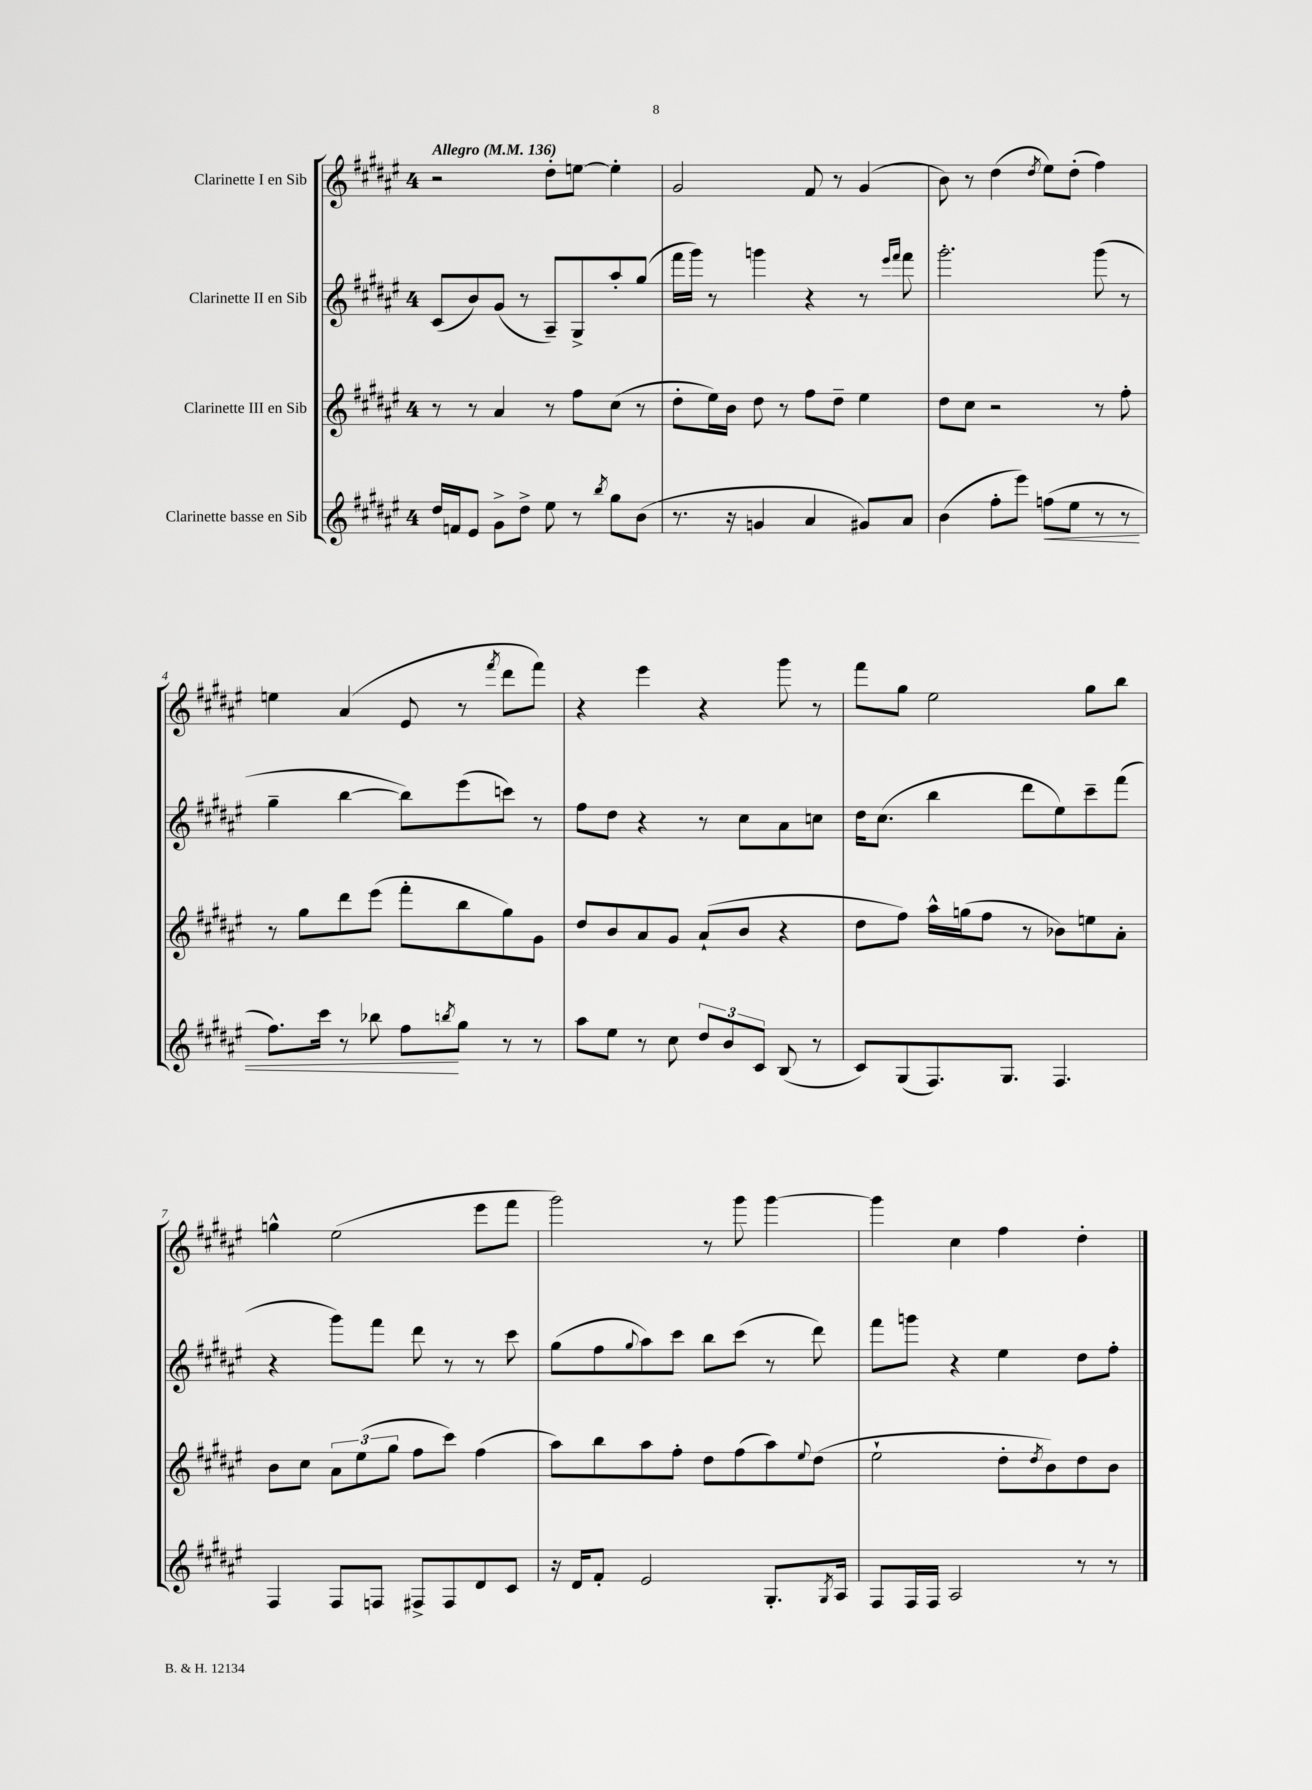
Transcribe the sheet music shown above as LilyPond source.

<<
\new StaffGroup <<
\new Staff = "s0" \with { instrumentName = "Clarinette I en Sib" } {
    \clef treble \key fis \major \once \override Staff.TimeSignature.style = #'single-digit \time 4/4 \tempo "Allegro" 4 = 136
    r2 dis''8-. e''8~ e''4-. |
    gis'2 fis'8 r8 gis'4( |
    b'8) r8 dis''4( \acciaccatura { dis''8 } eis''8) dis''8-.( fis''4) |
    e''4 ais'4( eis'8 r8 \acciaccatura { fis'''8 } dis'''8 fis'''8) |
    r4 eis'''4 r4 gis'''8 r8 |
    fis'''8 gis''8 eis''2 gis''8 b''8 |
    g''4-^ eis''2( eis'''8 fis'''8 |
    gis'''2) r8 gis'''8 gis'''4~ |
    gis'''4 cis''4 fis''4 dis''4-. \bar "|." |
}
\new Staff = "s1" \with { instrumentName = "Clarinette II en Sib" } {
    \clef treble \key fis \major \once \override Staff.TimeSignature.style = #'single-digit \time 4/4
    cis'8( b'8) gis'8( r8 ais8--) gis8-> ais''8-. gis''8( |
    fis'''16 gis'''16) r8 g'''4 r4 r8 \grace { eis'''16 fis'''16 } fis'''8 |
    gis'''2.-. gis'''8( r8 |
    gis''4-- b''4~ b''8) eis'''8( c'''8) r8 |
    fis''8 dis''8 r4 r8 cis''8 ais'8 c''8 |
    dis''16 cis''8.( b''4 dis'''8 eis''8) cis'''8-- fis'''8( |
    r4 gis'''8) fis'''8 dis'''8 r8 r8 cis'''8 |
    gis''8( fis''8 \appoggiatura { gis''8 } ais''8) cis'''8 b''8 cis'''8( r8 dis'''8) |
    fis'''8 g'''8 r4 eis''4 dis''8 fis''8-. \bar "|." |
}
\new Staff = "s2" \with { instrumentName = "Clarinette III en Sib" } {
    \clef treble \key fis \major \once \override Staff.TimeSignature.style = #'single-digit \time 4/4
    r8 r8 ais'4 r8 fis''8 cis''8( r8 |
    dis''8-. eis''16) b'16 dis''8 r8 fis''8 dis''8-- eis''4 |
    dis''8 cis''8 r2 r8 fis''8-. |
    r8 gis''8 dis'''8 eis'''8( fis'''8-. b''8 gis''8) gis'8 |
    dis''8 b'8 ais'8 gis'8 ais'8-!( b'8 r4 |
    dis''8 fis''8) ais''16-^ g''16( fis''8 r8 bes'8) e''8 ais'8-. |
    b'8 cis''8 \tuplet 3/2 { ais'8 eis''8( gis''8 } fis''8 cis'''8) fis''4( |
    ais''8) b''8 ais''8 fis''8-. dis''8 fis''8( ais''8) \appoggiatura { eis''8 } dis''8( |
    eis''2-! dis''8-. \acciaccatura { dis''8 } b'8) dis''8 b'8 \bar "|." |
}
\new Staff = "s3" \with { instrumentName = "Clarinette basse en Sib" } {
    \clef treble \key fis \major \once \override Staff.TimeSignature.style = #'single-digit \time 4/4
    dis''16 f'16 eis'8 gis'8-> dis''8-> eis''8 r8 \acciaccatura { b''8 } gis''8 b'8( |
    r8. r16 g'4 ais'4 gis'8) ais'8 |
    b'4( fis''8-. eis'''8) f''8\<( eis''8 r8 r8 |
    fis''8.) cis'''16 r8 bes''8 fis''8\! \acciaccatura { b''8 } gis''8 r8 r8 |
    ais''8 eis''8 r8 cis''8 \tuplet 3/2 { dis''8 b'8 cis'8 } b8( r8 |
    cis'8) gis8( fis8.) gis8. fis4. |
    fis4 fis8 f8 fis8-> fis8 dis'8 cis'8 |
    r16 dis'16 fis'8-. eis'2 gis8.-. \acciaccatura { gis8 } ais16 |
    fis8 fis16 fis16 ais2 r8 r8 \bar "|." |
}
>>
>>
